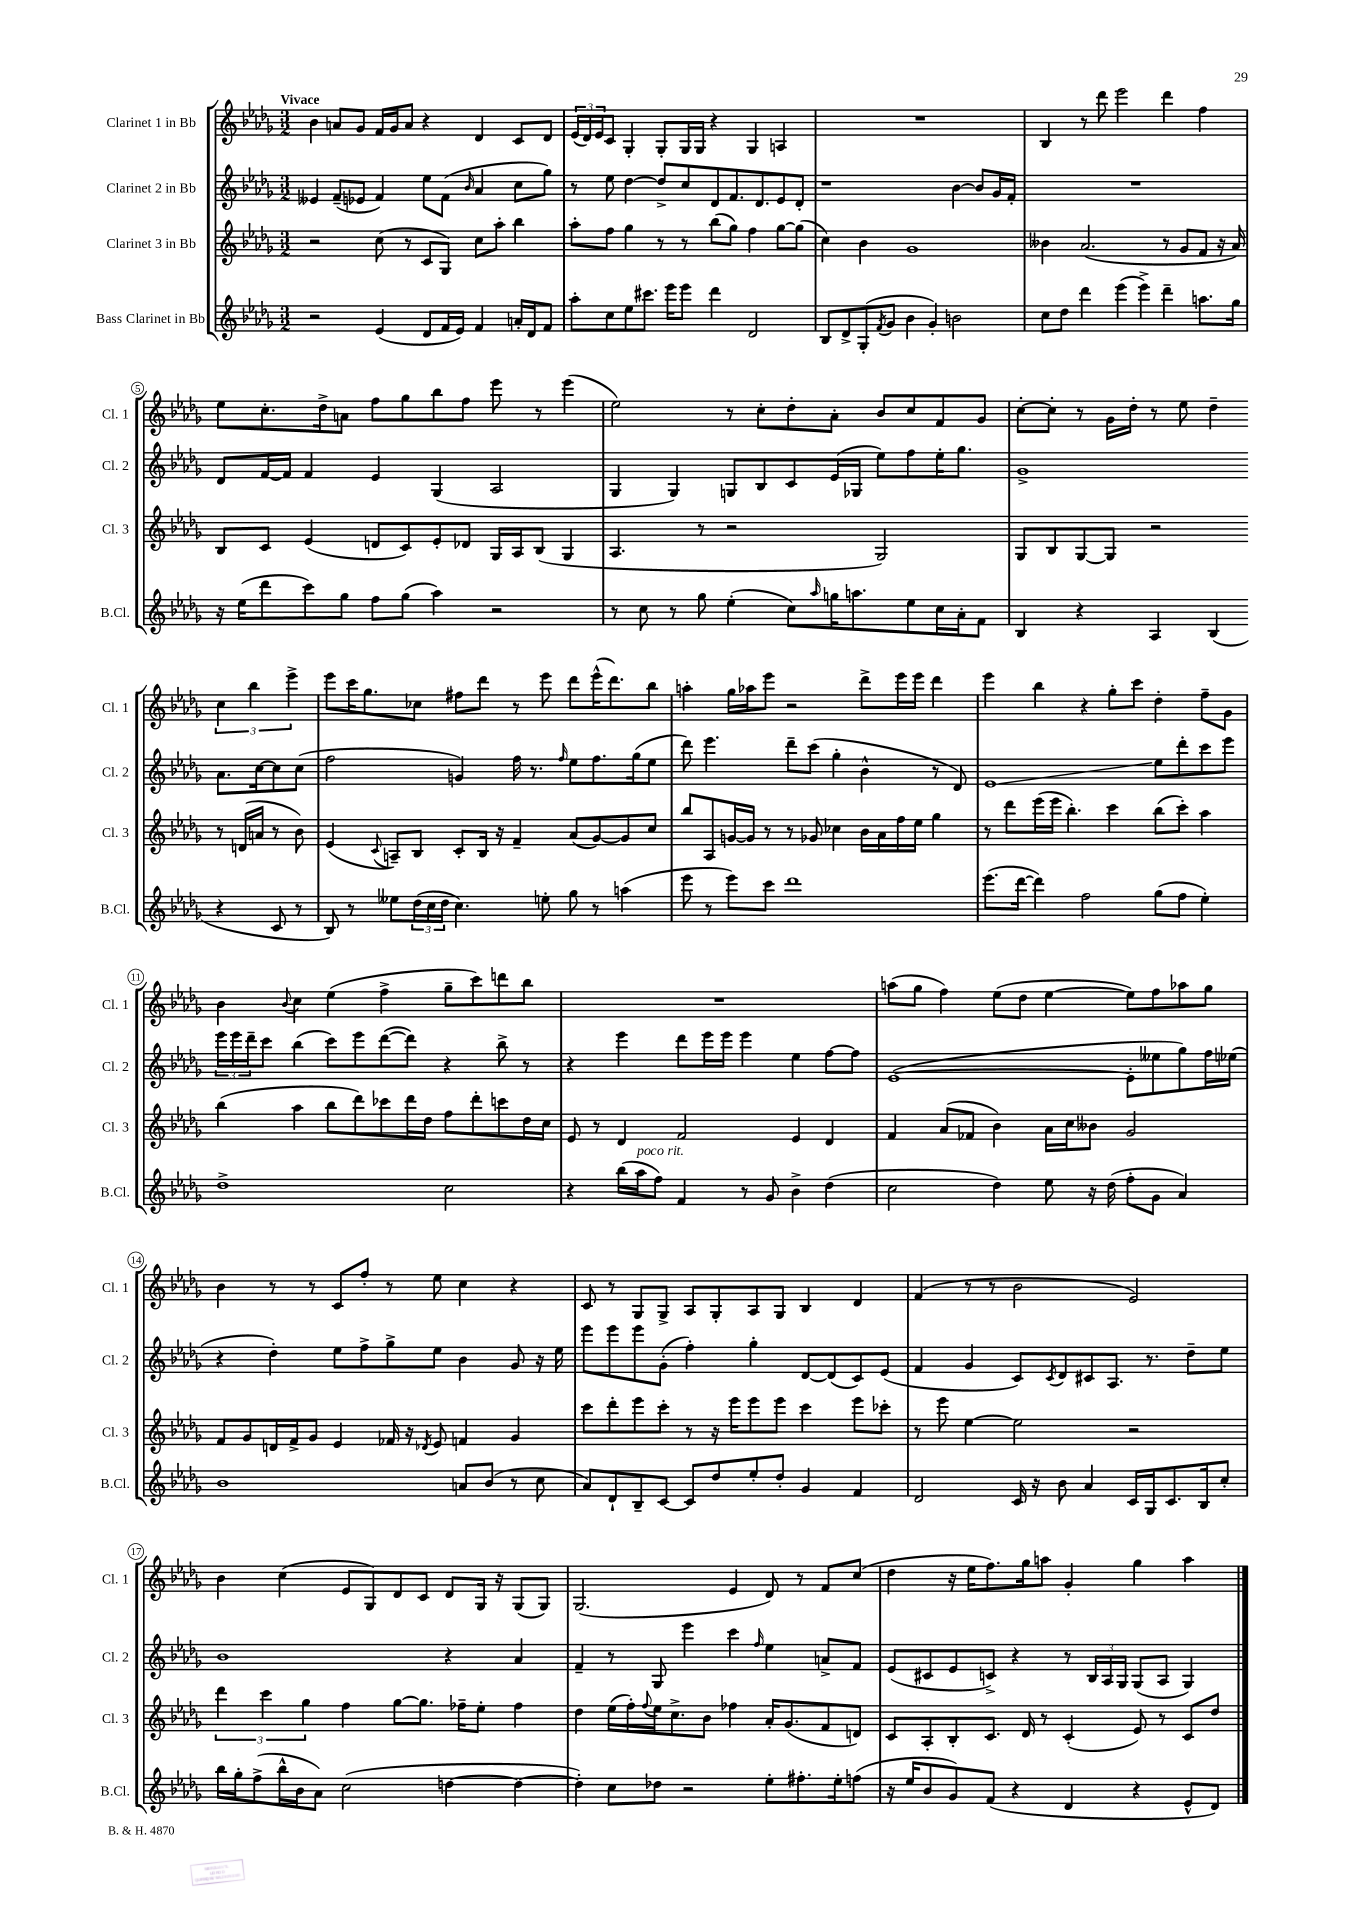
<<
\new StaffGroup <<
\new Staff = "s0" \with { instrumentName = "Clarinet 1 in Bb" shortInstrumentName = "Cl. 1" } {
    \clef treble \key des \major \numericTimeSignature \time 3/2 \tempo "Vivace"
    bes'4 a'8 ges'8 f'16 ges'16 a'8 r4 des'4 c'8 des'8 |
    \tuplet 3/2 { ees'16( des'16) ees'16 } c'8 ges4-. ges8-. ges16 ges16 r4 ges4 a4 |
    R1. |
    bes4 r8 des'''8 ees'''2 des'''4 f''4 |
    ees''8 c''8.-. des''16-> a'8 f''8 ges''8 bes''8 f''8 ees'''8 r8 ees'''4( |
    ees''2) r8 c''8-. des''8-. aes'8-. bes'8 c''8 f'8 ges'8 |
    c''8~-. c''8-. r8 ges'16 des''16-. r8 ees''8 des''4-- \tuplet 3/2 { c''4 bes''4 ees'''4-> } |
    ees'''8 c'''16 ges''8. ces''8 fis''8 des'''8 r8 ees'''8 des'''8 ees'''16-^( des'''8.) bes''8 |
    a''4-. ges''16 aes''16 ees'''8 r2 des'''8-> ees'''16 ees'''16 des'''4 |
    ees'''4 bes''4 r4 ges''8-. c'''8 des''4-. f''8-- ges'8 |
    bes'4 \appoggiatura { bes'8 } c''4 ees''4( f''4-> ges''8-- c'''8) d'''8 bes''8 |
    R1. |
    a''8( ges''8 f''4) ees''8( des''8 ees''4~ ees''8) f''8 aes''8 ges''8 |
    bes'4 r8 r8 c'8 f''8-. r8 ees''8 c''4 r4 |
    c'8 r8 ges8 ges8-> aes8 ges8-. aes8 ges8 bes4 des'4 |
    f'4( r8 r8 bes'2 ees'2) |
    bes'4 c''4( ees'8 ges8) des'8 c'8 des'8 ges16 r16 ges8( ges8) |
    ges2.( ees'4 des'8) r8 f'8 c''8( |
    des''4 r16 ees''16 f''8.) ges''16 a''8 ges'4-. ges''4 a''4 \bar "|." |
}
\new Staff = "s1" \with { instrumentName = "Clarinet 2 in Bb" shortInstrumentName = "Cl. 2" } {
    \clef treble \key des \major \numericTimeSignature \time 3/2
    eeses'4 f'8--( ees'8 f'4) ees''8 f'8( \grace { bes'16 } aes'4 c''8 ges''8) |
    r8 ees''8 des''4~ des''8-> c''8 des'8 f'8. des'8. ees'8 des'8-. |
    r1 bes'4~ bes'8 ges'16 f'16-. |
    R1. |
    des'8 f'16~ f'16 f'4 ees'4 ges4( aes2 |
    ges4 ges4) g8 bes8 c'8 ees'16( ges16 ees''8) f''8 ees''16-. ges''8. |
    ges'1-> aes'8. c''16~ c''8 c''8( |
    f''2 g'4) f''16 r8. \grace { f''16 } ees''8 f''8. ges''16( ees''8 |
    des'''8) ees'''4. des'''8-- c'''8( ges''4-. bes'4-^ r8 des'8) |
    ees'1\glissando ees''8 des'''8-. c'''8 ees'''8 |
    \tuplet 3/2 { ees'''16 ees'''16 des'''16-- } c'''8 bes''4( c'''8) ees'''8 des'''8~( des'''8) r4 bes''8-> r8 |
    r4 ees'''4 des'''8 ees'''16 ees'''16 ees'''4 ees''4 f''8~ f''8 |
    ees'1~( ees'8-. eeses''8 ges''8) f''16 ees''16( |
    r4 des''4-.) ees''8 f''8-> ges''8-> ees''8 bes'4 ges'8 r16 ees''16 |
    ees'''8 ees'''8 ees'''8 ges'8-.( f''4-.) ges''4-. des'8~ des'8( c'8) ees'8( |
    f'4 ges'4 c'8) \acciaccatura { c'8 } des'8 cis'8 aes8. r8. des''8-- ees''8 |
    bes'1 r4 aes'4 |
    f'4-- r8 ges8 ees'''4 c'''4 \grace { f''16 } ees''4 a'8-> f'8 |
    ees'8( cis'8 ees'8 c'8->) r4 r8 \tuplet 3/2 { bes16 aes16 ges16 } ges8( aes8 ges4) \bar "|." |
}
\new Staff = "s2" \with { instrumentName = "Clarinet 3 in Bb" shortInstrumentName = "Cl. 3" } {
    \clef treble \key des \major \numericTimeSignature \time 3/2
    r2 c''8( r8 c'8 ges8) c''8 aes''8-. bes''4 |
    aes''8-. f''8 ges''4 r8 r8 bes''8( ges''8) f''4 ges''8~ ges''8( |
    c''4) bes'4 ges'1 |
    beses'4 aes'2.( r8 ges'8 f'8 r16 aes'16) |
    bes8 c'8 ees'4( d'8 c'8) ees'8-. des'8 ges16 aes16 bes8( ges4 |
    aes4. r8 r2 ges2) |
    ges8 bes8 ges8~ ges8 r2 r8 d'16( a'16 r8 bes'8) |
    ees'4( \appoggiatura { c'8 } a8--) bes8 c'8-. bes16 r16 f'4-- aes'8( ges'8~) ges'8 c''8 |
    bes''8 aes8 g'16~ g'16 r8 r8 ges'8 ces''4 bes'16 aes'16 f''16 ees''16 ges''4 |
    r8 des'''8 ees'''16( ees'''16 bes''4.-.) c'''4 bes''8( c'''8-.) aes''4 |
    bes''4( aes''4 bes''8 des'''8) ces'''8 des'''16 des''16 f''8 des'''8-. c'''8 des''16 c''16 |
    ees'8 r8 des'4 f'2 ees'4 des'4 |
    f'4 aes'8( fes'8 bes'4) aes'16 c''16 beses'8 ges'2 |
    f'8 ges'8 d'16 f'16-> ges'8 ees'4 fes'16 r16 \acciaccatura { des'8 } ees'8 f'4 ges'4 |
    c'''8 des'''8-. ees'''8 c'''8-. r8 r16 ees'''16 ees'''8 ees'''8 c'''4 ees'''8 ces'''8-. |
    r8 ees'''8 ees''4~ ees''2 r2 |
    \tuplet 3/2 { des'''4 c'''4 ges''4 } f''4 ges''8~ ges''8. fes''16-- ees''8-. fes''4 |
    des''4 ees''16( f''16-.) \appoggiatura { f''8 } ees''16 c''8.-> bes'8 fes''4 aes'16-. ges'8.( f'8 d'8) |
    c'8 aes8-. bes8-. c'8. des'16 r8 c'4-.( ees'8) r8 c'8 des''8 \bar "|." |
}
\new Staff = "s3" \with { instrumentName = "Bass Clarinet in Bb" shortInstrumentName = "B.Cl." } {
    \clef treble \key des \major \numericTimeSignature \time 3/2
    r2 ees'4( des'8 f'16 ees'16) f'4 a'16-. des'16 f'8 |
    aes''8-. c''8 ees''8 cis'''8. ees'''16 ees'''8 des'''4 des'2 |
    bes8 des'8-> ges8-.( \acciaccatura { f'8 } ges'8 bes'4 ges'4-.) b'2 |
    c''8 des''8 des'''4 ees'''4( ees'''4->) des'''4-- a''8. ges''16 |
    r16 ees''16( des'''8 c'''8) ges''8 f''8 ges''8( aes''4) r2 |
    r8 c''8 r8 ges''8 ees''4-.( c''8) \grace { aes''16 } g''16 a''8. ees''8 c''16 aes'16-. f'8 |
    bes4 r4 aes4 bes4( r4 c'8 r8 |
    bes8) r8 eeses''8 \tuplet 3/2 { des''16( c''16 des''16 } c''4.) e''8-. ges''8 r8 a''4( |
    ees'''8 r8 ees'''8) c'''8 des'''1 |
    ees'''8.( des'''16~ des'''4) f''2 ges''8( f''8 ees''4-.) |
    des''1-> c''2 |
    r4 bes''16( aes''16^\markup { \italic "poco rit." } f''8) f'4 r8 ges'8 bes'4-> des''4( |
    c''2 des''4) ees''8 r16 des''16( f''8-. ges'8 aes'4) |
    bes'1 a'8 bes'8( r8 c''8 |
    aes'8) des'8-! bes8-- c'8~ c'8 des''8 ees''8-. des''8-. ges'4 f'4 |
    des'2 c'16 r16 bes'8 aes'4 c'16 ges16 c'8. bes16 c''8-. |
    bes''16 ges''16-. f''8->( bes''16-^ bes'16 aes'8) c''2( d''4~ d''4~ |
    d''4-.) c''8 des''8 r2 ees''8-. fis''8.-. ees''16-. f''8( |
    r16 ees''16 bes'8 ges'8) f'8( r4 des'4 r4 ees'8-^ des'8) \bar "|." |
}
>>
>>
\layout { \context { \Score \override BarNumber.stencil = #(make-stencil-circler 0.1 0.3 ly:text-interface::print) } }
